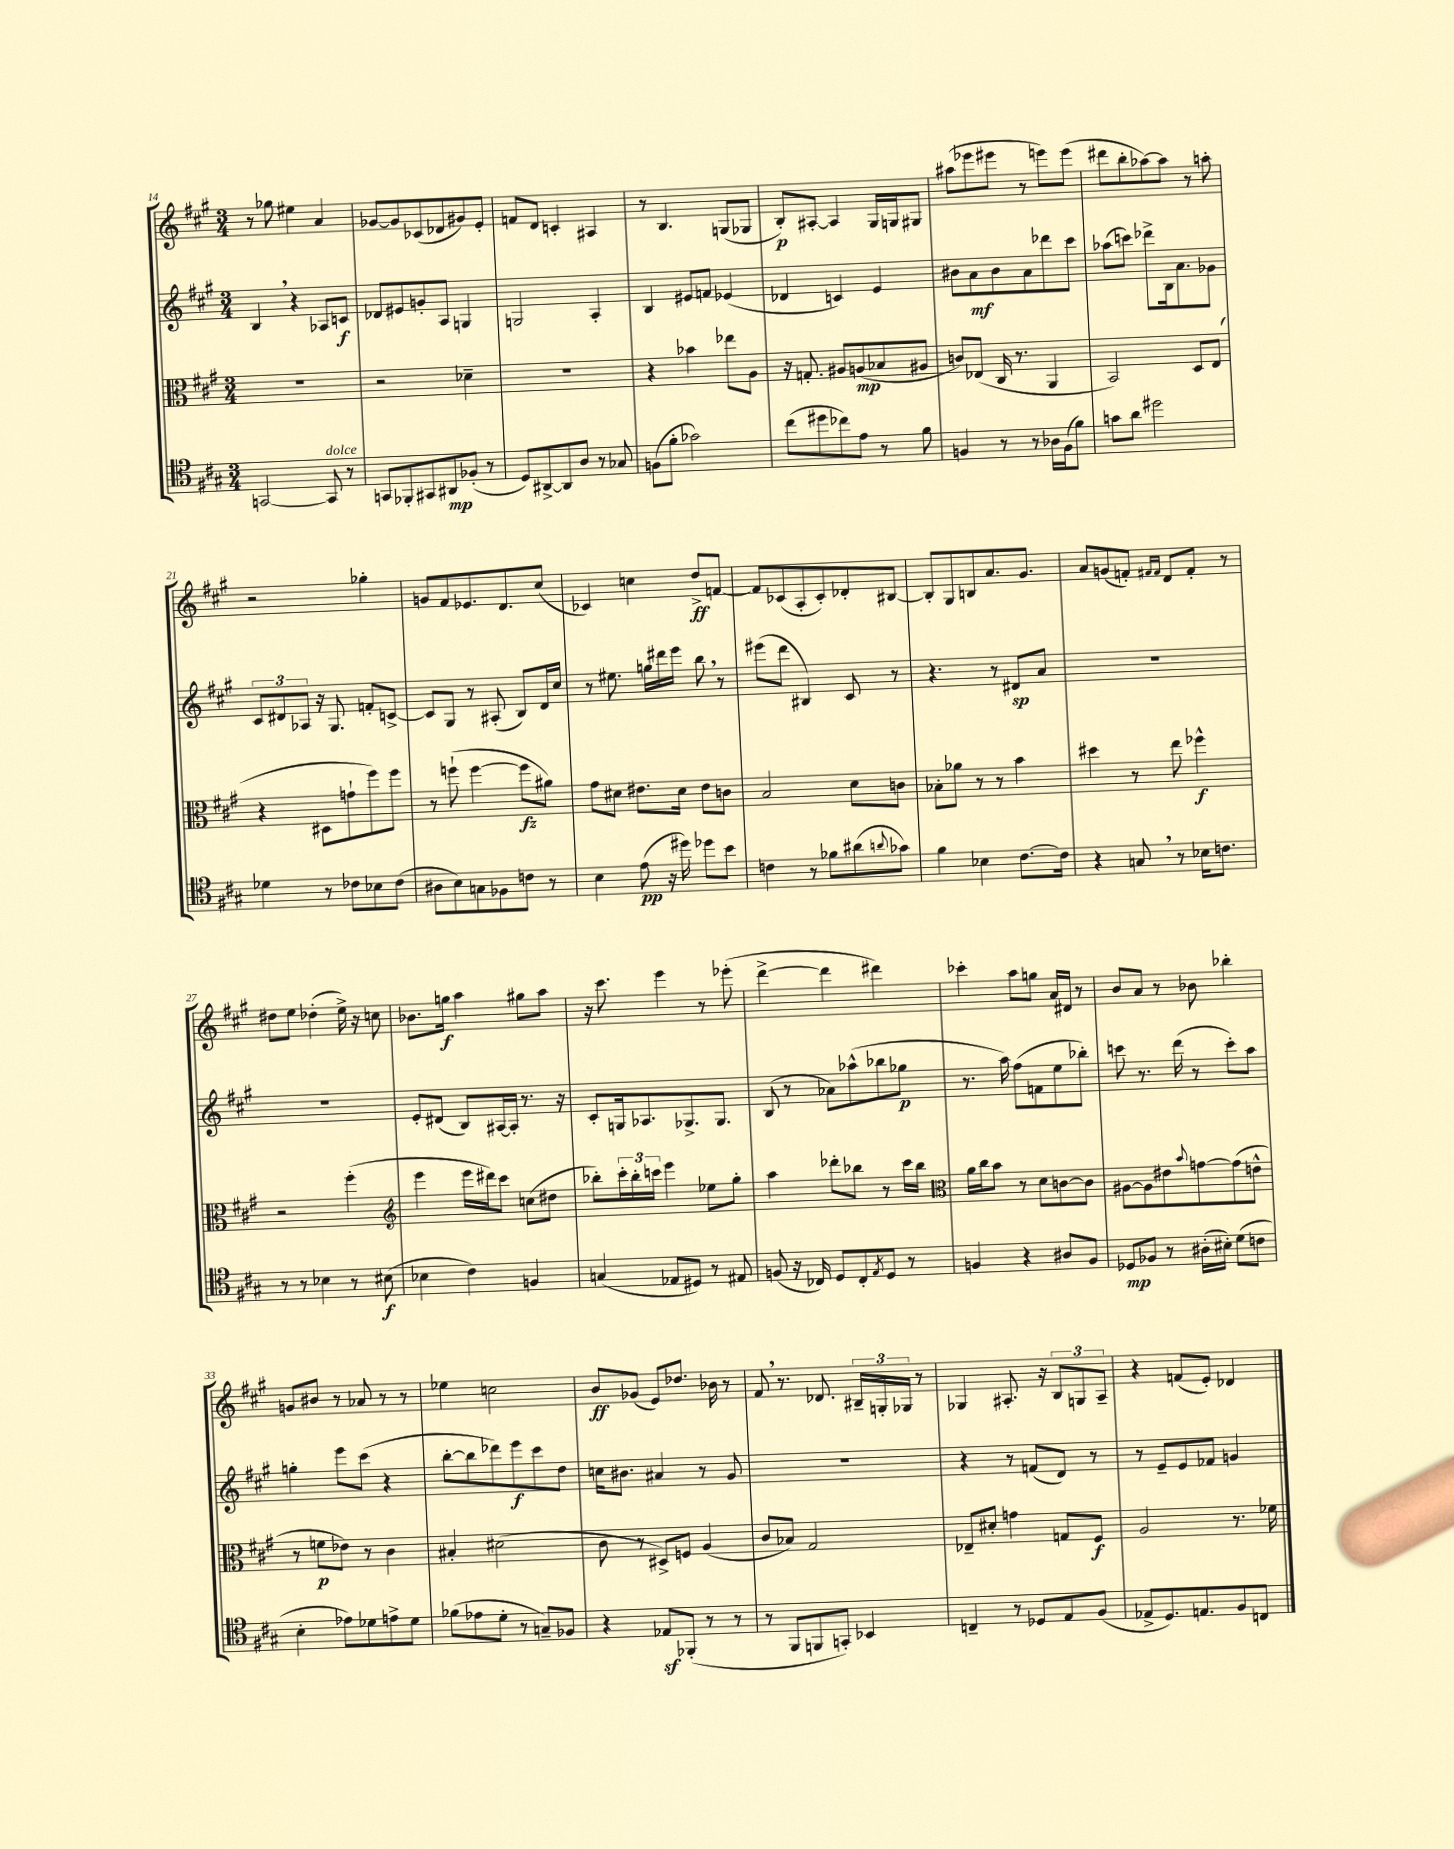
<<
\new StaffGroup <<
\new Staff = "s0" {
    \clef treble \key a \major \numericTimeSignature \time 3/4
    r8 ges''8 eis''4 a'4 |
    ges'8~ ges'8 ces'8( des'8 gis'8) e'8-. |
    f'8 d'8 c'4-. ais4 |
    r8 b4. g8( ges8 |
    b8-.\p) ais8~-. ais4 gis16 g16 gis8 |
    ais''8( ees'''8 eis'''8 r8 e'''8) e'''8( |
    dis'''8 b''8-. aes''8~) aes''8 r8 a''8-. |
    r2 ges''4-. |
    g'8 fis'8 ees'8. d'8. cis''8( |
    ces'4) c''4 d''8->\ff f'8~ |
    f'8 ces'8( a8-. ces'8-.) des'8-. bis8~ |
    bis8-. gis8 b8 a'8. gis'8. |
    a'8 g'8( f'8-.) \grace { fis'16 fis'16 } d'8 fis'8-. r8 |
    dis''8 e''8 des''4-.( e''16->) r16 c''8 |
    bes'8. g''16\f a''4 gis''8 a''8 |
    r16 cis'''8. e'''4 r8 ees'''8-.( |
    d'''4~-> d'''4 dis'''4) |
    ces'''4-. a''8 g''8 a'16 dis'16 r8 |
    b'8 a'8 r8 bes'8 bes''4-. |
    g'8 bis'8 r8 aes'8 r8 r8 |
    ees''4 c''2 |
    b'8\ff ges'8( e'8) des''8. bes'16 r8 |
    fis'8 \breathe r8. des'8. \tuplet 3/2 { bis16-- g16-. ges16 } r8 |
    ges4 ais8.-. r16 \tuplet 3/2 { b8 g8 ais8-- } |
    r4 f'8( e'8-.) des'4 \bar "|." |
}
\new Staff = "s1" {
    \clef treble \key a \major \numericTimeSignature \time 3/4
    b4 \breathe r4 aes8 c'8\f |
    des'8 eis'8 g'8-. a8 g4 |
    g2 a4-. |
    b4 eis'8 f'8 ees'4( |
    des'4 c'4) e'4 |
    bis'8 a'8\mf bis'8 a'8 des'''8 cis'''8 |
    aes''8( c'''8) des'''8-> b16 a'8. ges'8 |
    \tuplet 3/2 { cis'8 dis'8 aes8 } r16 gis8. f'8-. c'8~-> |
    c'8 gis8 r8 ais8-.( b8) d'16 cis''16 |
    r8 eis''8. g''16 dis'''16 e'''16 b''8 \breathe r8 |
    eis'''8( d'''8 bis4) cis'8 r8 |
    r4. r8 dis'8\sp a'8 |
    R2. |
    R2. |
    e'8-. dis'8( b8) ais16~ ais16-. r8. r16 |
    cis'8-. g16 aes8. ges8.-> ges8. |
    b8( r8 aes'8) aes''8-^( bes''8 ges''8\p |
    r8. a''16) fis''8( f'8 e''8 bes''8-.) |
    c'''8 r8. d'''16( r8 c'''8-.) a''8 |
    g''4-. e'''8 cis'''8( r4 |
    b''8~-. b''8 des'''8) e'''8\f cis'''8 d''8 |
    c''16 bis'8. ais'4 r8 gis'8 |
    R2. |
    r4 r8 f'8( d'8) r8 |
    r8 e'8-- e'8 fes'8 g'4 \bar "|." |
}
\new Staff = "s2" {
    \clef alto \key a \major \numericTimeSignature \time 3/4
    R2. |
    r2 des'4-- |
    R2. |
    r4 bes'4 ees''8 a8 |
    r16 g8.-. ais8 a8\mp( bes8 ais8 |
    c'8) ees8( cis16 r8. a,4 |
    b,2) d8 e8( |
    r4 dis8 g'8-! fis''8) fis''8 |
    r8 f''8-!( f''4~ f''8\fz ais'8) |
    gis'8 dis'8 eis'8. dis'16 eis'8 c'8 |
    b2 d'8 c'8 |
    bes8-. aes'8 r8 r8 b'4 |
    dis''4 r8 e''8 fes''4-^\f |
    r2 fis''4-.( |
    \clef treble e'''4 e'''16 dis'''16) cis'''8 c''8( dis''8 |
    bes''8-.) \tuplet 3/2 { cis'''16-. bes''16-. c'''16 } e'''4 ees''8 gis''8-. |
    a''4 des'''8-. bes''8 r8 cis'''16 bes''16 |
    \clef alto a'16 cis''16 b'8 r8 d'8 c'8~ c'8 |
    ais8~ ais8 eis'8 \appoggiatura { b'8 } g'8~ g'8( e'8-^ |
    r8 f'8\p ees'8) r8 cis'4 |
    bis4-. dis'2( |
    cis'8 r8 dis8->) f8 a4( |
    cis'8 bes8) gis2 |
    ees8-- dis'8-. g'4 g8 fis8\f |
    a2 r8. fes'16 \bar "|." |
}
\new Staff = "s3" {
    \clef tenor \key a \major \numericTimeSignature \time 3/4
    g,2~ g,8^\markup { \italic "dolce" } r8 |
    g,8 fes,8-. gis,8 ais,8\mp fes8-.( r8 |
    d8) ais,8~-> ais,8 a8 r8 ges8 |
    f8( fis'8-. ges'2) |
    cis''8( dis''8 ces''8) e'8 r8 fis'8 |
    f4 r8 r8 aes16 f16( fis'8) |
    g'8 a'8 dis''2 |
    des'4 r8 ces'8 bes8 ces'8( |
    ais8 b8) g8 fes8 c'8 r8 |
    b4 e'8\pp( r16 dis''16) des''8 b'8 |
    c'4 r8 fes'8 ais'8( \appoggiatura { a'8 } ges'8) |
    fis'4 bes4 cis'8.~ cis'16 |
    r4 g8 \breathe r8 bes16 c'8. |
    r8 r8 bes4 r8 bis8\f( |
    bes4 cis'4) f4 |
    g4( ees8 dis8) r8 eis8 |
    f8( r16 ces16) d8 ces8-. \acciaccatura { e8 } d8 r8 |
    f4 r4 ais8 f8 |
    des8\mp fes8 r8 ais16-.( bis16-.) d'8( c'8 |
    b4-. ees'8) des'8 e'8-> des'8 |
    fes'8( ees'8 d'8-. r8 g8--) fes8 |
    r4 ees8\sf fes,8-.( r8 r8 |
    r8 fis,8 f,8 g,8-.) bes,4 |
    c4-- r8 des8 e8 fis8( |
    ees8-> d8.) e8. fis8 c8 \bar "|." |
}
>>
>>
\layout { \context { \Score currentBarNumber = #14 } }
